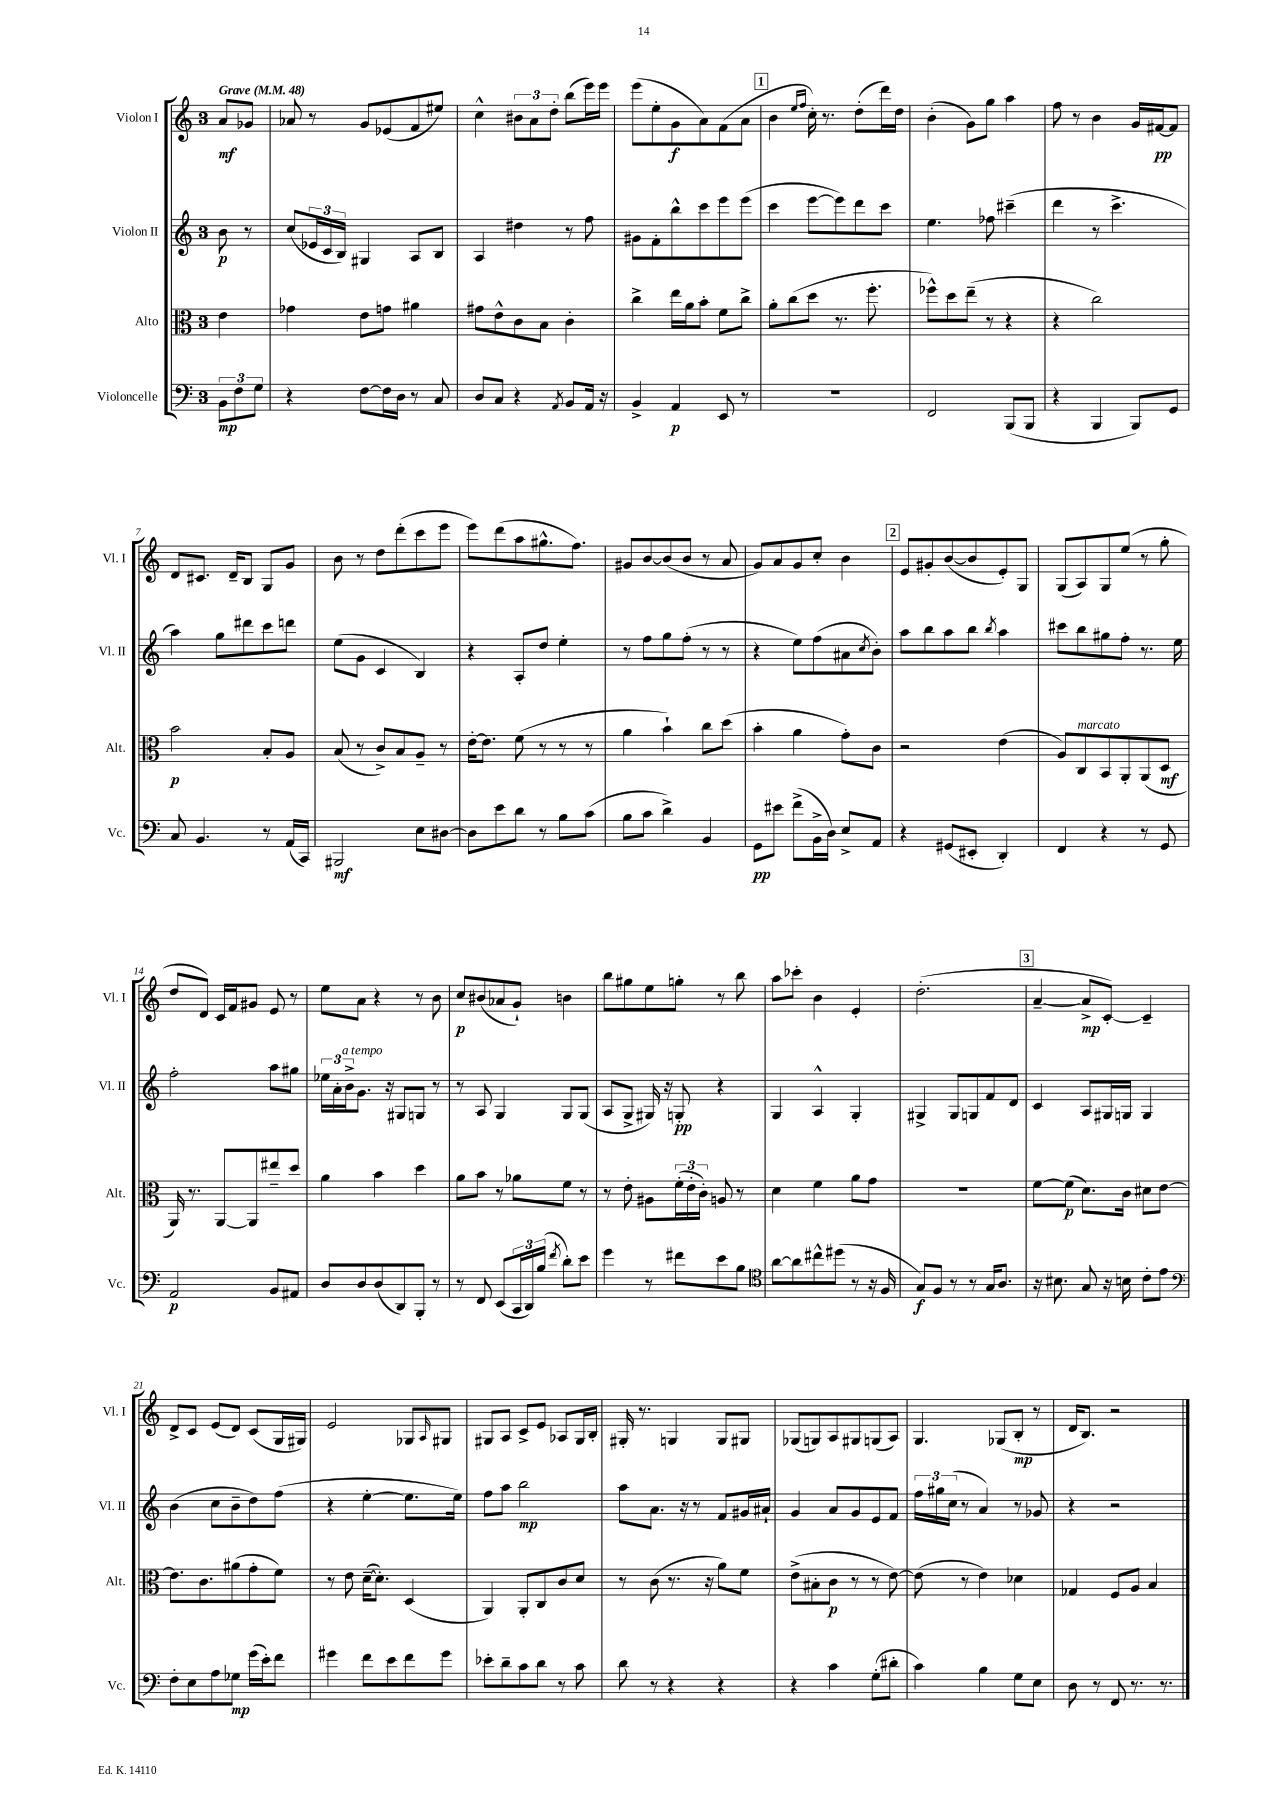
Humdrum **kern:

**kern	**dynam	**kern	**dynam	**kern	**dynam	**kern	**dynam
*part4	*part4	*part3	*part3	*part2	*part2	*part1	*part1
*staff4	*staff4	*staff3	*staff3	*staff2	*staff2	*staff1	*staff1
*I"Violoncelle	*	*I"Alto	*	*I"Violon II	*	*I"Violon I	*
*I'Vc.	*	*I'Alt.	*	*I'Vl. II	*	*I'Vl. I	*
*clefF4	*	*clefC3	*	*clefG2	*	*clefG2	*
*k[]	*	*k[]	*	*k[]	*	*k[]	*
*M3/4	*	*M3/4	*	*M3/4	*	*M3/4	*
*MM48	*	*MM48	*	*MM48	*	*MM48	*
=	=	=	=	=	=	=	=
!	!	!	!	!	!	!LO:TX:a:B:t=Grave	!
12BB\L	mp	4e\	.	8b\	p	8a/L	mf
12F\	.	.	.	.	.	.	.
.	.	.	.	8r	.	8g-X/J	.
12G\J	.	.	.	.	.	.	.
=1	=1	=1	=1	=1	=1	=1	=1
4r	.	4g-X\	.	(8cc/L	.	8a-X/	.
.	.	.	.	24e-X/L	.	8r	.
.	.	.	.	24c/	.	.	.
.	.	.	.	24B/JJ)	.	.	.
[8F\L	.	8e\L	.	4G#X/	.	8g/L	.
16F\L]	.	8gn\J	.	.	.	(8e-X/	.
16D\JJ	.	.	.	.	.	.	.
8r	.	4a#X\	.	8A/L	.	8f/	.
8C/	.	.	.	8B/J	.	8ee#X/J)	.
=2	=2	=2	=2	=2	=2	=2	=2
8D/L	.	8g#X\L	.	4A/	.	4cc^^\	.
8C/J	.	8e^^\	.	.	.	.	.
4r	.	8c\	.	4dd#X\	.	12b#X\L	.
.	.	.	.	.	.	12a\	.
.	.	8B\J	.	.	.	.	.
.	.	.	.	.	.	12dd'\J	.
8qAA/	.	.	.	.	.	.	.
8BB/L	.	4c'\	.	8r	.	(8bb\L	.
16AA/Jk	.	.	.	8ff\	.	16eee\L)	.
16r	.	.	.	.	.	16eee\JJ	.
=3	=3	=3	=3	=3	=3	=3	=3
4BB^/	.	4cc^\	.	8g#X\L	.	(8eee\L	.
.	.	.	.	8f'\	.	8ee'\	.
4AA/	p	16ee\LL	.	8bb^^\	.	8g\	f
.	.	16a\J	.	.	.	.	.
.	.	8b'\J	.	8ccc\	.	8a\)	.
8EE/	.	8f\L	.	8eee\	.	(8f\	.
8r	.	8cc^\J	.	(8eee\J	.	8a\J	.
!!LO:REH:place=s1:t=1
=4	=4	=4	=4	=4	=4	=4	=4
2.r	.	8a'\L	.	4ccc\	.	4b\	.
.	.	(8cc\	.	.	.	.	.
.	.	.	.	.	.	16qqee/LL	.
.	.	.	.	.	.	16qqff/JJ	.
.	.	8dd\J	.	[8eee\L	.	16cc'\)	.
.	.	.	.	.	.	8.r	.
.	.	8.r	.	8eee\])	.	.	.
.	.	.	.	8ddd\	.	(8dd'\L	.
.	.	8.ff'\	.	.	.	.	.
.	.	.	.	8ccc\J	.	16ddd\L)	.
.	.	.	.	.	.	16dd\JJ	.
=5	=5	=5	=5	=5	=5	=5	=5
2FF/	.	8ff-X^^\L)	.	4.ee\	.	(4b'\	.
.	.	8dd\	.	.	.	.	.
.	.	(8ee~\J	.	.	.	8g\L)	.
.	.	8r	.	8ff-X\	.	8gg\J	.
(8BBB/L	.	4r	.	(4ccc#X~\	.	4aa\	.
8BBB/J	.	.	.	.	.	.	.
=6	=6	=6	=6	=6	=6	=6	=6
4r	.	4r	.	4ddd\	.	8ff\	.
.	.	.	.	.	.	8r	.
4BBB/	.	2cc\)	.	8r	.	4b\	.
.	.	.	.	4.ccc^\	.	.	.
8BBB/L)	.	.	.	.	.	16g/LL	.
.	.	.	.	.	.	[16f#X/J	pp
8GG/J	.	.	.	.	.	8f#/J]	.
!!LO:LB:g=z
=7	=7	=7	=7	=7	=7	=7	=7
8C/	.	2b\	p	4aa\)	.	8d/L	.
4.BB/	.	.	.	.	.	8.c#X/J	.
.	.	.	.	8gg\L	.	.	.
.	.	.	.	.	.	16d~/KL	.
.	.	.	.	8ddd#X\	.	8B/J	.
8r	.	8B'/L	.	8ccc\	.	8G/L	.
(16AA/LL	.	8A/J	.	8dddn\J	.	8g/J	.
16CC/JJ)	.	.	.	.	.	.	.
=8	=8	=8	=8	=8	=8	=8	=8
2BBB#X/	mf	(8B/	.	(8ee\L	.	8b\	.
.	.	8r	.	8g\J	.	8r	.
.	.	8c^/L)	.	4c/	.	8dd\L	.
.	.	8B/	.	.	.	(8ddd'\	.
8E\L	.	8A~/J	.	4B/)	.	8ccc\	.
[8D#X\J	.	8r	.	.	.	8eee\J	.
=9	=9	=9	=9	=9	=9	=9	=9
8D#\L]	.	[16e'\KL	.	4r	.	8eee\L)	.
.	.	8.e\J]	.	.	.	.	.
8e\	.	.	.	.	.	(8ddd\	.
8d\J	.	(8f\	.	8A'/L	.	8aa\	.
8r	.	8r	.	8dd/J	.	8.gg#X^^\	.
8B\L	.	8r	.	4ee'\	.	.	.
.	.	.	.	.	.	8.ff\J)	.
(8c\J	.	8r	.	.	.	.	.
=10	=10	=10	=10	=10	=10	=10	=10
8B\L	.	4a\	.	8r	.	8g#X/L	.
8c\J	.	.	.	8ff\L	.	[8b/	.
4d^\)	.	4b`\)	.	8gg\	.	(8b/]	.
.	.	.	.	(8ff'\J	.	8b/J	.
4BB/	.	8cc\L	.	8r	.	8r	.
.	.	(8dd\J	.	8r	.	8a/	.
=11	=11	=11	=11	=11	=11	=11	=11
8GG\L	pp	4b'\	.	4r	.	8g/L)	.
8e#X\J	.	.	.	.	.	8a/	.
(8f^\L	.	4a\	.	8ee\L)	.	8g/	.
16BB^\L	.	.	.	(8ff\	.	8cc'/J	.
16D\JJ)	.	.	.	.	.	.	.
8E^/L	.	8g'\L)	.	8a#X\	.	4b\	.
.	.	.	.	8qcc/	.	.	.
8AA/J	.	8c\J	.	8b'\J)	.	.	.
!!LO:REH:place=s1:t=2
=12	=12	=12	=12	=12	=12	=12	=12
4r	.	2r	.	8aa\L	.	8e/L	.
.	.	.	.	8bb\	.	8g#X'/	.
(8GG#X/L	.	.	.	8aa\	.	([8b/	.
8EE#X'/J	.	.	.	8bb\J	.	8b/]	.
.	.	.	.	8qbb/	.	.	.
4DD'/)	.	(4e\	.	4aa\	.	8e'/)	.
.	.	.	.	.	.	8G/J	.
=13	=13	=13	=13	=13	=13	=13	=13
4FF/	.	8A/L)	.	8ccc#X\L	.	(8G/L	.
!	!	!LO:TX:a:i:t=marcato	!	!	!	!	!
.	.	8C/	.	8bb\	.	8A/)	.
4r	.	8BB/	.	8gg#X\	.	8G/	.
.	.	8AA'/	.	8ff'\J	.	(8ee/J	.
8r	.	(8AA/	.	8.r	.	8r	.
8GG/	.	8D/J	mf	.	.	8gg'\	.
.	.	.	.	16ee\	.	.	.
!!LO:LB:g=z
=14	=14	=14	=14	=14	=14	=14	=14
2AA/	p	16AA/)	.	2ff'\	.	8dd/L	.
.	.	8.r	.	.	.	.	.
.	.	.	.	.	.	8d/J)	.
.	.	[8AA/L	.	.	.	16c/LL	.
.	.	.	.	.	.	16f/J	.
.	.	8AA/]	.	.	.	8g#X/J	.
8BB/L	.	8ee#X~/	.	8aa\L	.	8e/	.
8AA#X/J	.	8dd/J	.	8gg#X\J	.	8r	.
=15	=15	=15	=15	=15	=15	=15	=15
8D/L	.	4a\	.	24ee-X\LL	.	8ee\L	.
.	.	.	.	24a'\	.	.	.
!	!	!	!	!LO:TX:a:i:t=a tempo	!	!	!
.	.	.	.	24b^\J	.	.	.
8D/	.	.	.	8.g\J	.	8a\J	.
(8D/	.	4b\	.	.	.	4r	.
.	.	.	.	16r	.	.	.
8DD/)	.	.	.	8G#X/L	.	.	.
8BBB'/J	.	4dd\	.	8Gn/J	.	8r	.
8r	.	.	.	8r	.	8b\	.
=16	=16	=16	=16	=16	=16	=16	=16
8r	.	8a\L	.	8r	.	8cc/L	p
8FF/	.	8b\J	.	8A/	.	(8b#X/	.
(8EE/L	.	8r	.	4G/	.	8a-X/	.
24CC/L	.	8a-X\L	.	.	.	8g`/J)	.
24DD/)	.	.	.	.	.	.	.
(24B/JJ	.	.	.	.	.	.	.
8qf/	.	.	.	.	.	.	.
8d'\L)	.	8f\J	.	8G/L	.	4bn\	.
8e\J	.	8r	.	(8G/J	.	.	.
=17	=17	=17	=17	=17	=17	=17	=17
4g\	.	8r	.	8A/L	.	8bb\L	.
.	.	8e'\	.	8G^/J	.	8gg#X\	.
8r	.	8A#X\L	.	16G#X/)	.	8ee\	.
.	.	.	.	16r	.	.	.
8f#X\L	.	(24f'\L	.	8Gn'/	pp	8ggn'\J	.
.	.	24e'\	.	.	.	.	.
.	.	24c'\JJ)	.	.	.	.	.
8e\	.	8An/	.	4r	.	8r	.
8B\J	.	8r	.	.	.	8bb\	.
=18	=18	=18	=18	=18	=18	=18	=18
*clefC4	*	*	*	*	*	*	*
[8a\L	.	4d\	.	4G/	.	8aa\L	.
8a\]	.	.	.	.	.	8ccc-X'\J	.
8cc#X^^\	.	4f\	.	4A^^/	.	4b\	.
(8dd#X\J	.	.	.	.	.	.	.
8r	.	8a\L	.	4G'/	.	4e'/	.
16r	.	8g\J	.	.	.	.	.
16F/	.	.	.	.	.	.	.
=19	=19	=19	=19	=19	=19	=19	=19
8G/L)	f	2.r	.	4G#X^/	.	(2.dd'\	.
8F/J	.	.	.	.	.	.	.
8r	.	.	.	8G#/L	.	.	.
8r	.	.	.	8Gn/	.	.	.
16G/KL	.	.	.	8f/	.	.	.
8.A/J	.	.	.	.	.	.	.
.	.	.	.	8d/J	.	.	.
!!LO:REH:place=s1:t=3
=20	=20	=20	=20	=20	=20	=20	=20
16r	.	[8f\L	.	4c/	.	[4a~/	.
8.B#X\	.	.	.	.	.	.	.
.	.	(8f\J]	p	.	.	.	.
8G/	.	8.d\L)	.	8A/L	.	8a^/L]	mp
16r	.	.	.	16G#X/L	.	[8c'/J)	.
16Bn\	.	16c\Jk	.	16Gn/JJ	.	.	.
8c'\L	.	8d#X\L	.	4G/	.	4c~/]	.
8e\J	.	[8e\J	.	.	.	.	.
!!LO:LB:g=z
=21	=21	=21	=21	=21	=21	=21	=21
*clefF4	*	*	*	*	*	*	*
8F'\L	.	8.e\L]	.	(4b\	.	8d^/L	.
8E\	.	.	.	.	.	8c/J	.
.	.	8.c\	.	.	.	.	.
8A\	.	.	.	8cc\L	.	(8e/L	.
8G-X\J	mp	(8a#X\	.	8b~\	.	8d/J)	.
(16g\LL	.	8g'\	.	8dd\)	.	(8c/L	.
16e'\J)	.	.	.	.	.	.	.
8f\J	.	8f\J)	.	(8ff\J	.	16G/L	.
.	.	.	.	.	.	16G#X/JJ)	.
=22	=22	=22	=22	=22	=22	=22	=22
4g#X\	.	8r	.	4r	.	2e/	.
.	.	8e\	.	.	.	.	.
8f\L	.	([16d~\KL	.	[4ee'\	.	.	.
.	.	8.d'\J])	.	.	.	.	.
8e\	.	.	.	.	.	.	.
8f\	.	(4D/	.	8.ee\L]	.	8G-X/L	.
.	.	.	.	.	.	16qqA/	.
8g#\J	.	.	.	.	.	8G#X/J	.
.	.	.	.	16ee\Jk)	.	.	.
=23	=23	=23	=23	=23	=23	=23	=23
8e-X'\L	.	4AA/)	.	8ff\L	.	8G#X/L	.
8d~\	.	.	.	8aa\J	.	8A/J	.
8c\	.	8AA'/L	.	2bb\	mp	8c^/L	.
8d\J	.	8C/	.	.	.	8e/J	.
8r	.	8c/	.	.	.	8A-X/L	.
8c\	.	8d/J	.	.	.	16G#/L	.
.	.	.	.	.	.	16B'/JJ	.
=24	=24	=24	=24	=24	=24	=24	=24
8d\	.	8r	.	8aa\L	.	16G#X'/	.
.	.	.	.	.	.	8.r	.
8r	.	(8c\	.	8.a\J	.	.	.
4r	.	8.r	.	.	.	4Gn/	.
.	.	.	.	16r	.	.	.
.	.	.	.	8r	.	.	.
.	.	16r	.	.	.	.	.
4r	.	8a\L)	.	8f/L	.	8G/L	.
.	.	8f\J	.	16g#X/L	.	8G#X/J	.
.	.	.	.	16a#X`/JJ	.	.	.
=25	=25	=25	=25	=25	=25	=25	=25
4r	.	(8e^\L	.	4g/	.	(8G-X/L	.
.	.	8B#X'\	.	.	.	8Gn/)	.
4c\	.	8c\J	p	8a/L	.	8A/	.
.	.	8r	.	8g/	.	8G#X/	.
(8G'\L	.	8r	.	8e/	.	(8Gn/	.
8d#X'\J	.	[8e\)	.	8f/J	.	8A/J)	.
=26	=26	=26	=26	=26	=26	=26	=26
4c\)	.	(8e\]	.	24ff\LL	.	4.G/	.
.	.	.	.	24gg#X\	.	.	.
.	.	.	.	(24cc\JJ	.	.	.
.	.	8r	.	8r	.	.	.
4B\	.	4e\)	.	4a/)	.	.	.
.	.	.	.	.	.	(8G-X/L	.
8G\L	.	4d-X\	.	8r	.	8B'/J	mp
8E\J	.	.	.	8g-X/	.	8r	.
=27	=27	=27	=27	=27	=27	=27	=27
8D\	.	4G-X/	.	4r	.	16d/KL	.
.	.	.	.	.	.	8.B/J)	.
8r	.	.	.	.	.	.	.
8FF/	.	8F/L	.	2r	.	2r	.
8.r	.	8A/J	.	.	.	.	.
.	.	4B/	.	.	.	.	.
8.r	.	.	.	.	.	.	.
==	==	==	==	==	==	==	==
*-	*-	*-	*-	*-	*-	*-	*-
